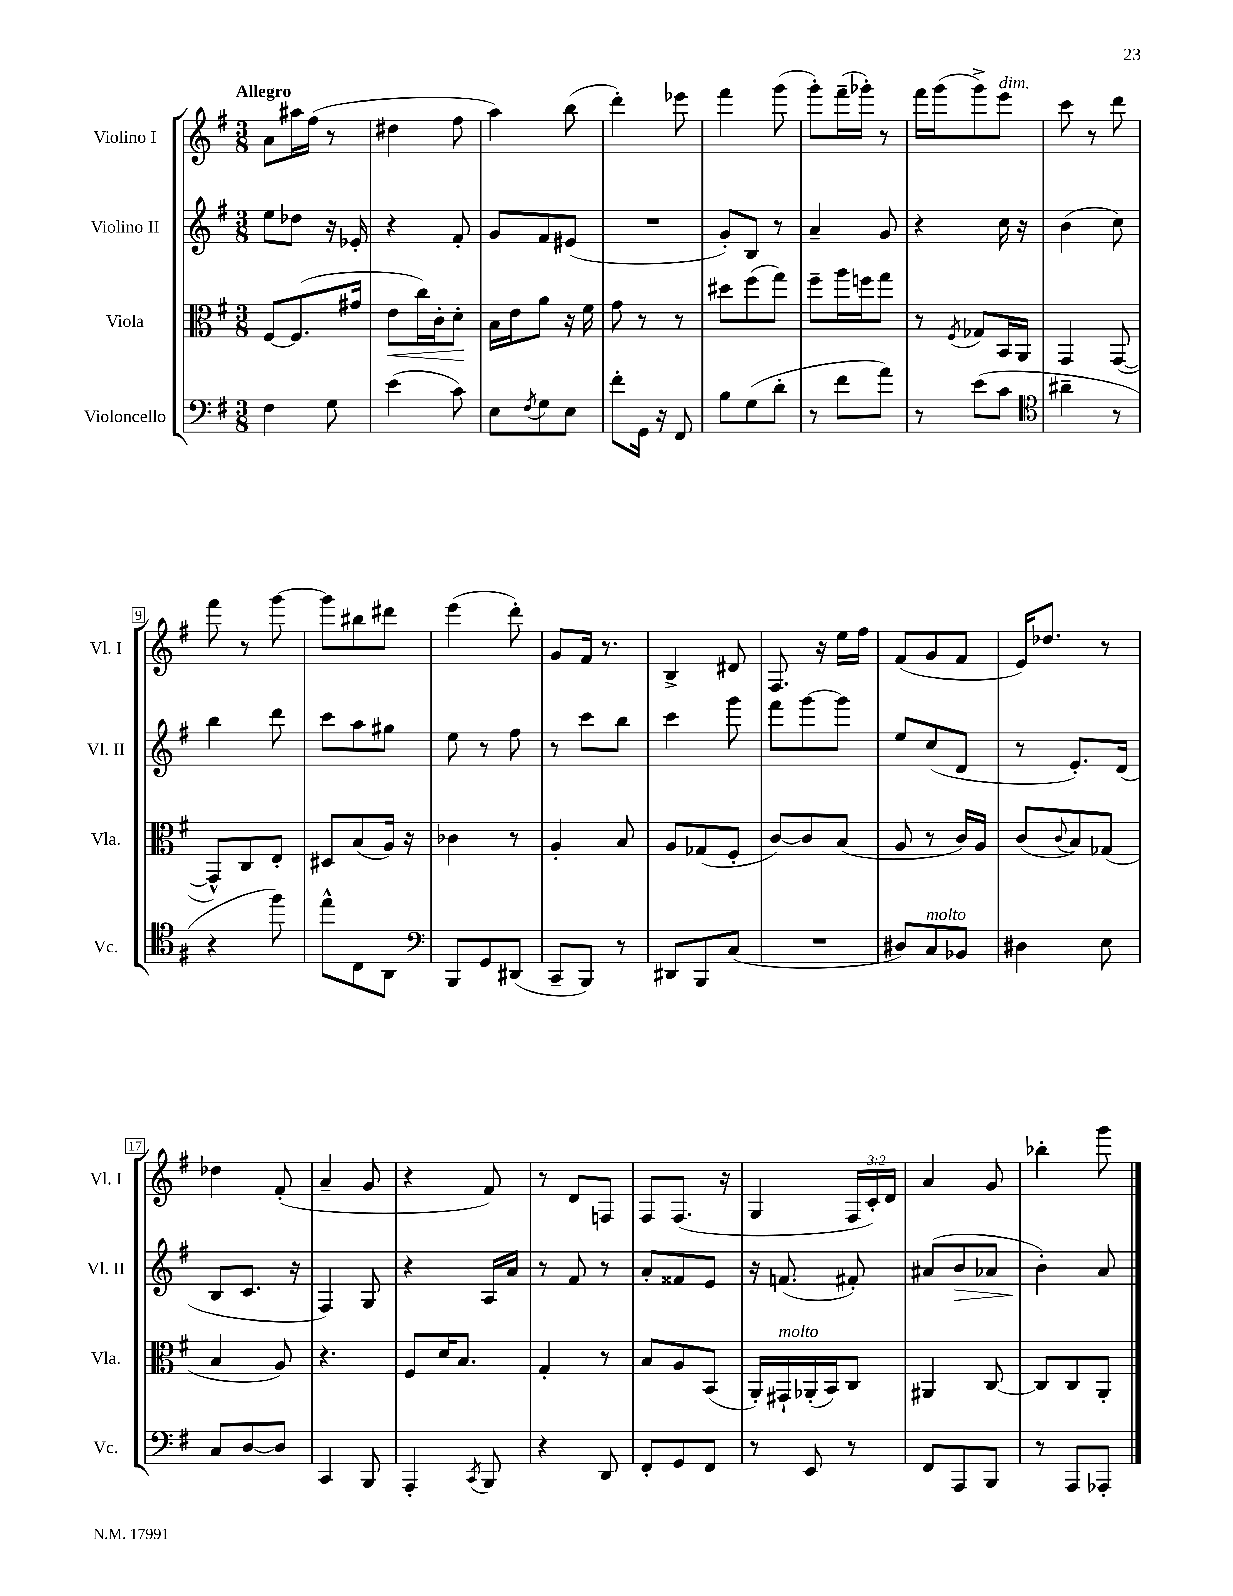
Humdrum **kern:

**kern	**kern	**kern	**kern
*staff4	*staff3	*staff2	*staff1
*clefF4	*clefC3	*clefG2	*clefG2
*k[f#]	*k[f#]	*k[f#]	*k[f#]
*M3/8	*M3/8	*M3/8	*M3/8
4F#	[8F#	8ee	8a
.	(8.F#]	8dd-	16aa#
.	.	.	(16ff#
8G	.	16r	8r
.	16g#	16e-'	.
=	=	=	=
(4e	8e	4r	4dd#
.	16cc)	.	.
.	16c'	.	.
8c)	8d'	8f#'	8ff#
=	=	=	=
8E	16B	8g	4aa)
.	16e	.	.
8qF#	.	.	.
8G	8a	8f#	.
8E	16r	(8e#	(8bb
.	16f#	.	.
=	=	=	=
8f#'	8g	4.r	4ddd')
16GG	8r	.	.
16r	.	.	.
8FF#	8r	.	8eee-
=	=	=	=
8B	8dd#	8g')	4fff#
(8G	(8ff#	8B	.
8d'	8gg)	8r	(8ggg
=	=	=	=
8r	8ff#~	4a~	8ggg')
8f#	16aa	.	(16fff#~
.	16ff	.	16ggg-')
8a)	8gg	8g	8r
=	=	=	=
8r	8r	4r	16fff#
.	.	.	(16ggg
.	8qF#	.	.
(8e	8G-	.	8ggg^)
8c	16BB	16cc	8eee
.	16AA	16r	.
=	=	=	=
*clefC4	*	*	*
4a#~	4GG	(4b	8ccc
.	.	.	8r
8r	([8GG	8cc)	8ddd
=	=	=	=
4r	8GG^^])	4bb	8fff#
.	8C	.	8r
8ff#)	8E'	8ddd	[8ggg
=	=	=	=
8ee^^	8D#	8ccc	8ggg]
8C	(8B	8aa	8bb#
8AA	16A)	8gg#	8ddd#
.	16r	.	.
=	=	=	=
*clefF4	*	*	*
8BBB	4c-	8ee	(4eee
8GG	.	8r	.
(8DD#	8r	8ff#	8ddd')
=	=	=	=
8CC~	4A'	8r	8g
8BBB)	.	8ccc	16f#
.	.	.	8.r
8r	8B	8bb	.
=	=	=	=
8DD#	8A	4ccc	4B^
8BBB	(8G-	.	.
(8C	8F#'	8ggg	8d#
=	=	=	=
4.r	[8c)	8fff#	8.F#
.	8c]	[8ggg	.
.	.	.	16r
.	(8B	8ggg]	16ee
.	.	.	16ff#
=	=	=	=
8D#)	8A	8ee	(8f#
8C	8r	(8cc	8g
8BB-	16c)	8d	8f#
.	16A	.	.
=	=	=	=
4D#	(8c	8r	16e)
.	.	.	8.dd-
.	8qqc	.	.
.	8B)	8.e')	.
8E	(8G-	.	8r
.	.	(16d	.
=	=	=	=
8C	4B	8B	4dd-
[8D	.	8.c	.
8D]	8A)	.	(8f#'
.	.	16r	.
=	=	=	=
4CC	4.r	4F#)	4a~
8BBB	.	8G	8g
=	=	=	=
4AAA'	8F#	4r	4r
.	16d	.	.
.	8.B	.	.
8qCC	.	.	.
8BBB	.	16A	8f#)
.	.	16a	.
=	=	=	=
4r	4G'	8r	8r
.	.	8f#	8d
8DD	8r	8r	8F
=	=	=	=
8FF#'	8B	8a'	8F#
8GG	8A	8f##	(8.F#
8FF#	(8BB	8e	.
.	.	.	16r
=	=	=	=
8r	16AA')	16r	4G
.	16GG#`	(8.f	.
8EE	(16AA-'	.	.
.	16BB)	.	.
8r	8C	8f#')	24F#
.	.	.	24c')
.	.	.	24d
=	=	=	=
8FF#	4AA#	(8a#	4a
8AAA	.	8b	.
8BBB	[8C	8a-	8g
=	=	=	=
8r	8C]	4b')	4bb-'
8AAA	8C	.	.
8AAA-'	8AA'	8a	8ggg
==	==	==	==
*-	*-	*-	*-
